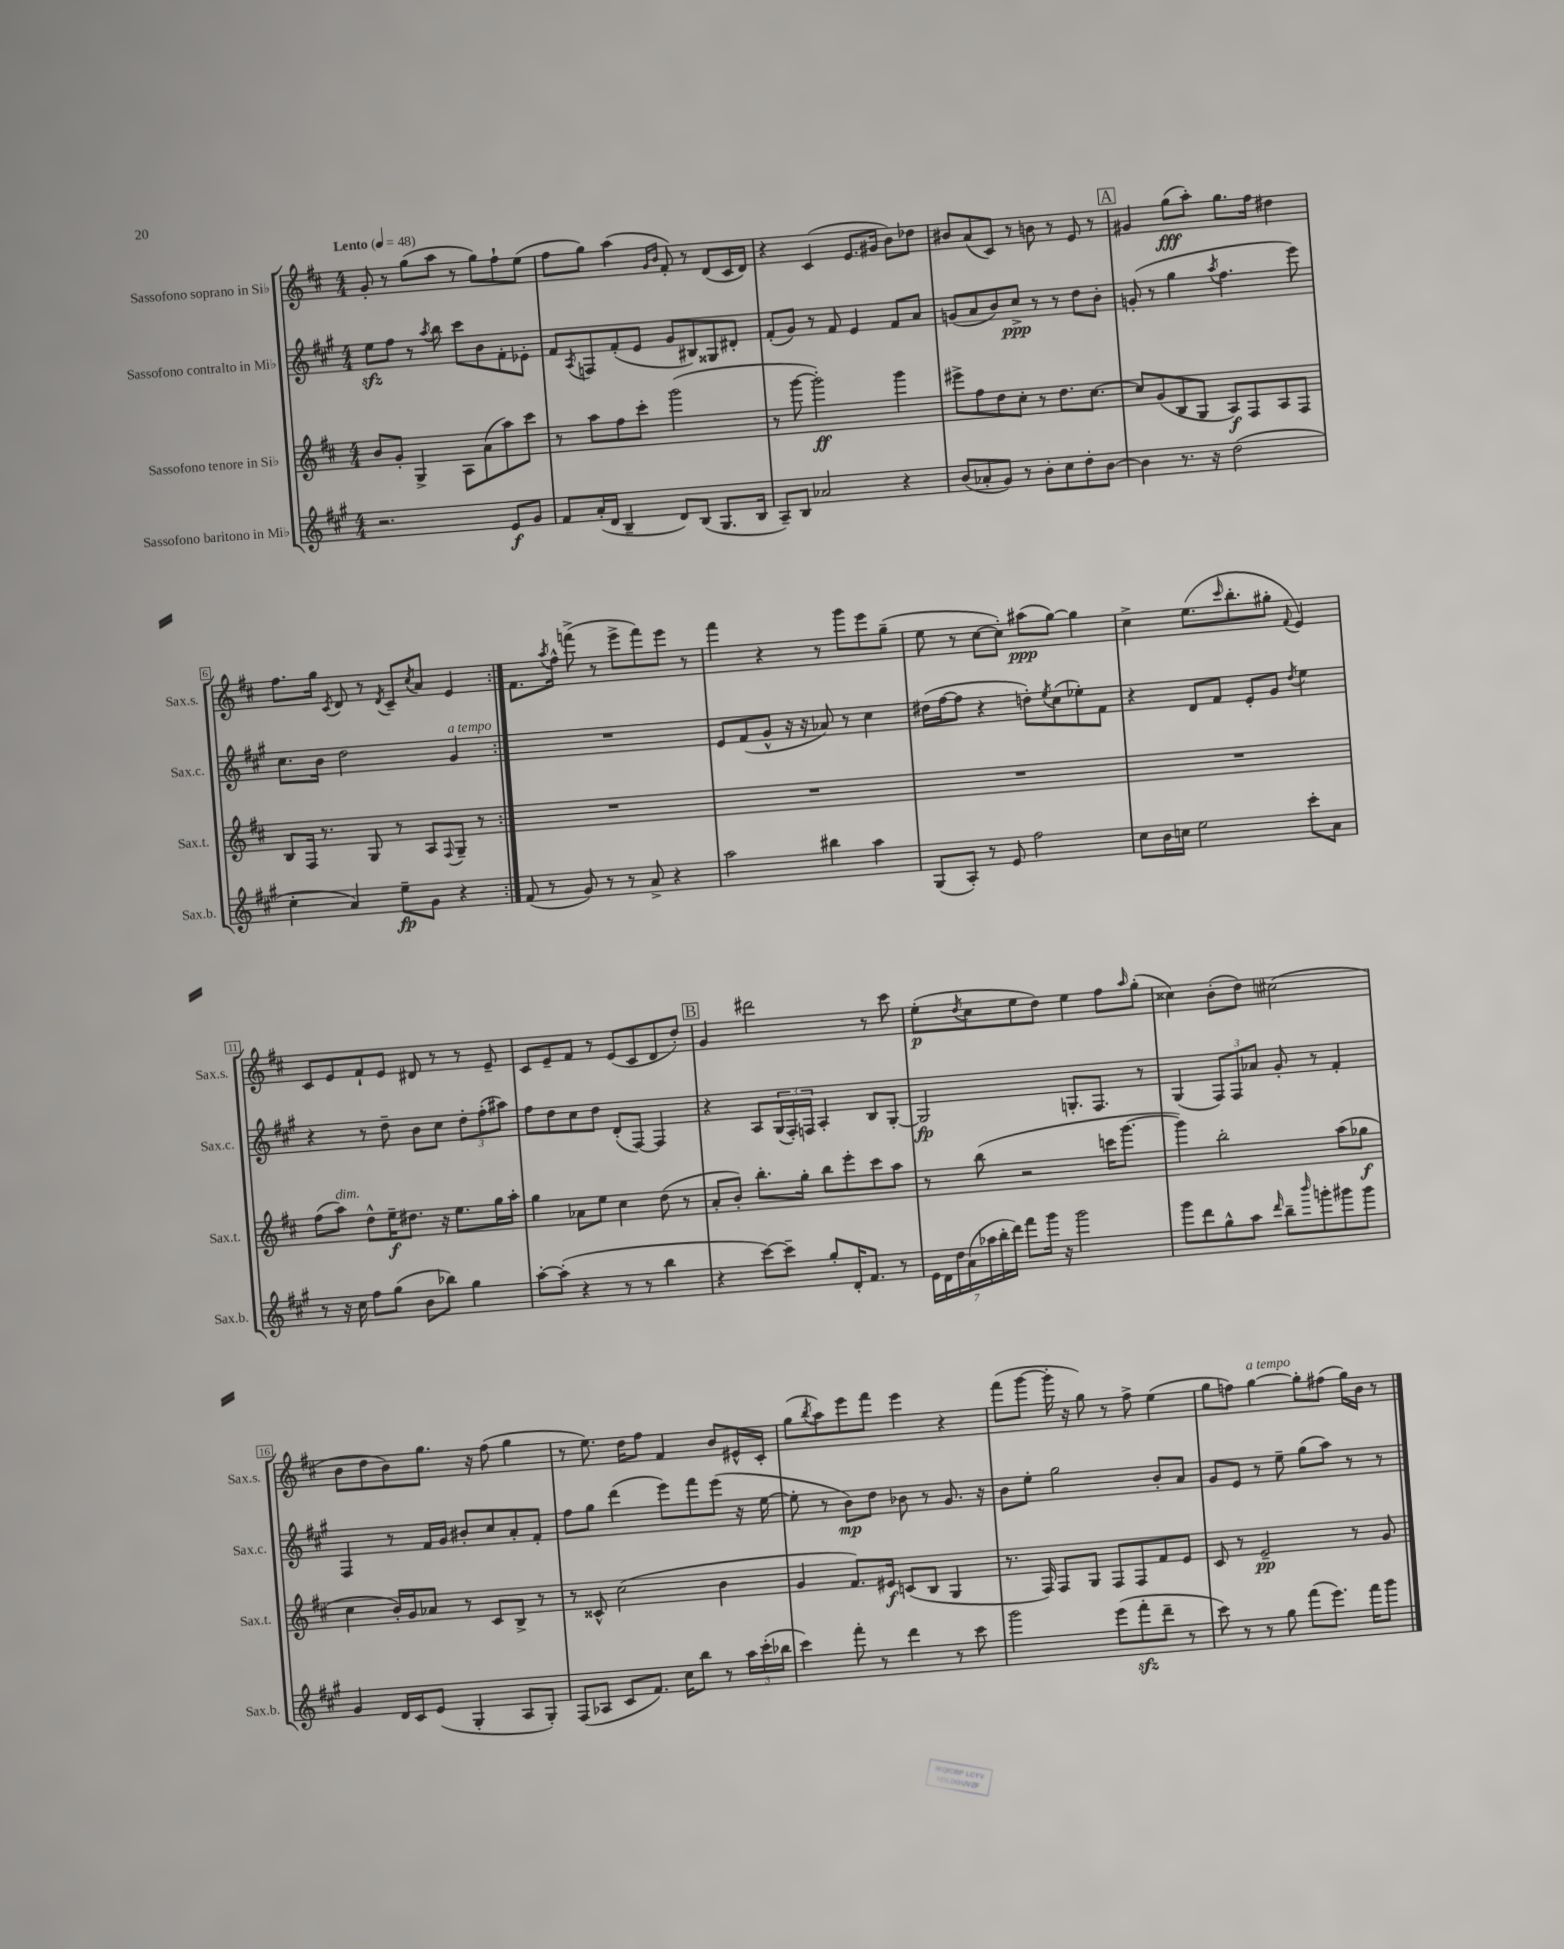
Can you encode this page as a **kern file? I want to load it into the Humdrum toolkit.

**kern	**dynam	**kern	**dynam	**kern	**dynam	**kern	**dynam
*part4	*part4	*part3	*part3	*part2	*part2	*part1	*part1
*staff4	*staff4	*staff3	*staff3	*staff2	*staff2	*staff1	*staff1
*I"Sassofono baritono in Mi♭	*	*I"Sassofono tenore in Si♭	*	*I"Sassofono contralto in Mi♭	*	*I"Sassofono soprano in Si♭	*
*I'Sax.b.	*	*I'Sax.t.	*	*I'Sax.c.	*	*I'Sax.s.	*
*clefG2	*	*clefG2	*	*clefG2	*	*clefG2	*
*k[f#c#g#]	*	*k[f#c#]	*	*k[f#c#g#]	*	*k[f#c#]	*
*M4/4	*	*M4/4	*	*M4/4	*	*M4/4	*
*MM48	*	*MM48	*	*MM48	*	*MM48	*
=1	=1	=1	=1	=1	=1	=1	=1
!	!	!	!	!	!	!LO:TX:a:B:t=Lento	!
2.r	.	8b/L	.	8eezz\L	.	8g'/	.
.	.	8g'/J	.	8ff#\J	.	8r	.
.	.	4G^/	.	8r	.	(8gg\L	.
.	.	.	.	8qaa/	.	.	.
.	.	.	.	8bb\	.	8aa\J	.
.	.	8A\L	.	8ccc#\L	.	8r	.
.	.	(8a\	.	8b\	.	8gg\L)	.
8e/L	f	8aa\)	.	8f#'\	.	8ff#`\	.
8g#/J	.	8ccc#\J	.	8e-X'\J	.	(8ee\J	.
=2	=2	=2	=2	=2	=2	=2	=2
8f#/L	.	8r	.	8f#/L	.	8ff#\L	.
.	.	.	.	8qA/	.	.	.
(16a'/L	.	8aa\L	.	8Fn/	.	8gg\J)	.
16d/JJ	.	.	.	.	.	.	.
4B~/	.	8ff#\	.	(8f#'/	.	(4aa\	.
.	.	8ccc#'\J	.	8e/J	.	.	.
.	.	.	.	.	.	16qqg/LL	.
.	.	.	.	.	.	16qqb/JJ	.
8d/L)	.	(2ggg\	.	8g#/L	.	8f#'/)	.
(8B/J	.	.	.	8B#X/)	.	8r	.
8.G#/L	.	.	.	8G##X/	.	(8d/L	.
.	.	.	.	8d#X'/J	.	16c#/L	.
16B/Jk	.	.	.	.	.	16d/JJ)	.
=3	=3	=3	=3	=3	=3	=3	=3
8A~/L)	.	8r	.	(8f#'/L	.	4r	.
8B/J	.	[8ggg\	.	8g#/J)	.	.	.
2a-X/	.	2ggg'\])	ff	8r	.	(4c#/	.
.	.	.	.	8f#/	.	.	.
.	.	.	.	4e/	.	8.e/L	.
.	.	.	.	.	.	16g#X/Jk	.
4r	.	4ggg\	.	8f#/L	.	8b\L)	.
.	.	.	.	8a/J	.	8dd-X\J	.
=4	=4	=4	=4	=4	=4	=4	=4
(8b/L	.	8eee#X^\L	.	(8gn/L	.	8b#X/L	.
8a-X'/	.	8ff#\	.	8a/	.	(8a/	.
8g#/J)	.	8dd\	.	8b/)	.	8c#/J)	.
8r	.	8cc#'\J	.	8cc#^/J	ppp	8r	.
8b'\L	.	8r	.	8r	.	8bn\	.
8cc#\	.	8.dd\L	.	8r	.	8r	.
8dd'\	.	.	.	8dd\L	.	8e/	.
.	.	[8.cc#\J	.	.	.	.	.
[8b\J	.	.	.	8b'\J	.	8r	.
!!LO:REH:place=s1:t=A
=5	=5	=5	=5	=5	=5	=5	=5
4b\]	.	8cc#/L]	.	(8gn'/	.	4g#X/	.
.	.	(8g/	.	8r	.	.	.
8.r	.	8B/	.	4gg#\	.	(8gg\L	fff
.	.	8G/J	.	.	.	8aa'\J)	.
16r	.	.	.	.	.	.	.
.	.	.	.	8qaa/	.	.	.
(2dd\	.	8A/L)	f	4.ff#\	.	8.gg\L	.
.	.	8F#/	.	.	.	.	.
.	.	.	.	.	.	16ff#\Jk	.
.	.	8A/	.	.	.	4dd#X\	.
.	.	8F#/J	.	8eee\)	.	.	.
!!LO:LB:g=z
=6	=6	=6	=6	=6	=6	=6	=6
4cc#'\	.	8B/L	.	8.cc#\L	.	8.ff#\L	.
.	.	16F#/Jk	.	.	.	.	.
.	.	8.r	.	16b\Jk	.	16gg\Jk	.
.	.	.	.	.	.	8qc#/	.
4a/)	.	.	.	2dd\	.	8d/	.
.	.	8G/	.	.	.	8r	.
.	.	.	.	.	.	8qd/	.
8ee~\L	fp	8r	.	.	.	8c#~/L	.
.	.	.	.	.	.	8qcc#/	.
8g#\J	.	8A/L	.	.	.	8a/J	.
.	.	8qqF#/	.	.	.	.	.
!	!	!	!	!LO:TX:a:i:t=a tempo	!	!	!
4r	.	8G~/J	.	4g#/	.	4e/	.
.	.	8r	.	.	.	.	.
=7:|!	=7:|!	=7:|!	=7:|!	=7:|!	=7:|!	=7:|!	=7:|!
(8f#/	.	1r	.	1r	.	8.f#\L	.
8r	.	.	.	.	.	.	.
.	.	.	.	.	.	8qaa/	.
.	.	.	.	.	.	16ff#^^\Jk	.
8g#/)	.	.	.	.	.	(8fffn^\	.
8r	.	.	.	.	.	8r	.
8r	.	.	.	.	.	8eee^\L	.
8a^/	.	.	.	.	.	8fff\)	.
4r	.	.	.	.	.	8eee\J	.
.	.	.	.	.	.	8r	.
=8	=8	=8	=8	=8	=8	=8	=8
2aa\	.	1r	.	8e/L	.	4fff#\	.
.	.	.	.	(8f#/	.	.	.
.	.	.	.	8g#^^/J	.	4r	.
.	.	.	.	16r	.	.	.
.	.	.	.	16r	.	.	.
4bb#X\	.	.	.	8a-X/)	.	8r	.
.	.	.	.	8r	.	8ggg\L	.
4aa\	.	.	.	4cc#\	.	8eee\	.
.	.	.	.	.	.	(8gg~\J	.
=9	=9	=9	=9	=9	=9	=9	=9
(8G#/L	.	1r	.	(16dd#X\LL	.	8ee\	.
.	.	.	.	[16ff#\J	.	.	.
8A'/J)	.	.	.	8ff#\J]	.	8r	.
8r	.	.	.	4r	.	[8cc#\L	.
8e/	.	.	.	.	.	8cc#'\J])	.
2ff#\	.	.	.	8ddn'\L)	.	(8aa#X\L	ppp
.	.	.	.	8qee/	.	.	.
.	.	.	.	(8cc#\	.	[8gg\J)	.
.	.	.	.	8ee-X'\)	.	4gg\]	.
.	.	.	.	8f#\J	.	.	.
=10	=10	=10	=10	=10	=10	=10	=10
8cc#\L	.	1r	.	4r	.	4cc#^\	.
16b\L	.	.	.	.	.	.	.
16ccn\JJ	.	.	.	.	.	.	.
2ee\	.	.	.	8d/L	.	(8.ee\L	.
.	.	.	.	8f#/J	.	.	.
.	.	.	.	.	.	16qqccc#/	.
.	.	.	.	.	.	8.bb'\	.
.	.	.	.	8e'/L	.	.	.
.	.	.	.	8g#/J	.	8gg#X'\J	.
.	.	.	.	8qdd/	.	8qqf#/	.
8ccc#'\L	.	.	.	4ee\	.	4e/)	.
8a\J	.	.	.	.	.	.	.
!!LO:LB:g=z
=11	=11	=11	=11	=11	=11	=11	=11
8r	.	(8ff#\L	.	4r	.	8c#/L	.
!	!	!LO:TX:a:i:t=dim.	!	!	!	!	!
16r	.	8aa\J)	.	.	.	8e/	.
16cc#\	.	.	.	.	.	.	.
8ff#\L	.	8dd^^\L	.	8r	.	8f#`/	.
(8gg#\J	.	16ee~\K	f	8dd~\	.	8e/J	.
.	.	8.dd#X\J	.	.	.	.	.
8b\L	.	.	.	8b\L	.	8d#X/	.
8bb-X\J)	.	16r	.	8cc#\J	.	8r	.
.	.	8.ee\L	.	.	.	.	.
4gg#\	.	.	.	12dd'\L	.	8r	.
.	.	.	.	(12ff#'\	.	.	.
.	.	16gg\L	.	.	.	8e~/	.
.	.	.	.	12aa#X\J)	.	.	.
.	.	16aa'\JJ	.	.	.	.	.
=12	=12	=12	=12	=12	=12	=12	=12
[8aa'\L	.	4gg\	.	8ff#\L	.	8c#/L	.
(8aa'\J]	.	.	.	8dd\	.	8e~/	.
4r	.	8a-X\L	.	8cc#\	.	8f#/J	.
.	.	8ee\J	.	8dd\J	.	8r	.
8r	.	4cc#\	.	(8d'/L	.	(8e/L	.
8r	.	.	.	[8F#/J)	.	8c#/	.
4bb\	.	(8dd\	.	4F#/]	.	8d/	.
.	.	8r	.	.	.	8dd'/J)	.
!!LO:REH:place=s1:t=B
=13	=13	=13	=13	=13	=13	=13	=13
4r	.	8a'/L	.	4r	.	4g/	.
.	.	8b'/J)	.	.	.	.	.
[8ccc#\L)	.	8.bb'\L	.	8A/L	.	2ddd#X\	.
8ccc#~\J]	.	.	.	(24G#/L	.	.	.
.	.	.	.	24F#'/)	.	.	.
.	.	16gg'\Jk	.	.	.	.	.
.	.	.	.	24Fn/JJ	.	.	.
8gg#'/L	.	8bb\L	.	4A'/	.	.	.
16d'/K	.	8eee'\	.	.	.	.	.
8.f#/J	.	.	.	.	.	.	.
.	.	8ccc#\	.	8B/L	.	8r	.
8r	.	8aa\J	.	[8G#'/J	.	8ccc#\	.
=14	=14	=14	=14	=14	=14	=14	=14
28e\LL	.	8r	.	2G#/]	fp	(8ee'\L	p
28d\	.	.	.	.	.	.	.
28dd\	.	.	.	.	.	.	.
(28a\	.	.	.	.	.	.	.
.	.	.	.	.	.	8qdd/	.
.	.	(8bb\	.	.	.	8cc#\	.
28aa-X\	.	.	.	.	.	.	.
28bb'\	.	.	.	.	.	.	.
28ddd\JJ)	.	.	.	.	.	.	.
8fff#\L	.	2r	.	.	.	8ee\	.
16ggg#\Jk	.	.	.	.	.	8dd\J)	.
16r	.	.	.	.	.	.	.
2ggg#\	.	.	.	8.Gn'/L	.	4ee\	.
.	.	.	.	8.F#/J	.	.	.
.	.	16cccn\KL	.	.	.	8ff#\L	.
.	.	[8.ggg\J	.	.	.	.	.
.	.	.	.	.	.	16qqaa/	.
.	.	.	.	8r	.	(8gg'\J	.
=15	=15	=15	=15	=15	=15	=15	=15
8ggg#\L	.	4ggg\])	.	(4G#/	.	4cc##X\)	.
8ddd\	.	.	.	.	.	.	.
8gg#^^\	.	2bb'\	.	12F#/L)	.	(8b'\L	.
.	.	.	.	12F#/	.	.	.
8aa\J	.	.	.	.	.	8dd\J)	.
.	.	.	.	12a-X/J	.	.	.
16qqddd/	.	.	.	.	.	.	.
8bb~\L	.	.	.	8g#'/	.	(2cc#X\	.
16qqbbb/	.	.	.	.	.	.	.
8gggn'\	.	.	.	8r	.	.	.
8ggg#X\	.	(8aa\L	.	4f#'/	.	.	.
8ggg#\J	.	8gg-X\J	f	.	.	.	.
!!LO:LB:g=z
=16	=16	=16	=16	=16	=16	=16	=16
4g#/	.	4cc#\	.	4F#/	.	8b\L	.
.	.	.	.	.	.	8dd\	.
16d/LL	.	16b'/LL)	.	8r	.	8b\)	.
16c#/J	.	16g/J	.	.	.	.	.
(8e/J	.	8a-X/J	.	16f#/LL	.	8.gg\J	.
.	.	.	.	16g#/JJ	.	.	.
4G#'/	.	8r	.	8b#X'/L	.	.	.
.	.	.	.	.	.	16r	.
.	.	8c#/L	.	8cc#/	.	(8ff#\	.
8A/L	.	8B^/J	.	8a'/	.	4gg\	.
8G#'/J)	.	8r	.	8f#'/J	.	.	.
=17	=17	=17	=17	=17	=17	=17	=17
(8F#/L	.	8r	.	8ff#\L	.	8r	.
8A-X/J	.	8c##X^^/	.	8gg#\J	.	8.ee\)	.
8c#/L	.	(2cc#\	.	(4ddd\	.	.	.
.	.	.	.	.	.	16dd\KL	.
8.f#/J)	.	.	.	.	.	8ff#\J	.
.	.	.	.	8eee\L)	.	4f#/	.
16cc#\KL	.	.	.	.	.	.	.
8bb\J	.	.	.	8fff#\	.	.	.
8r	.	4b\	.	(8eee\J	.	8b/L	.
24aa\LL	.	.	.	16r	.	16e#X^^/L	.
(24ccc#'\	.	.	.	.	.	.	.
.	.	.	.	[16ee\	.	16c#'/JJ	.
24bb-X\JJ	.	.	.	.	.	.	.
=18	=18	=18	=18	=18	=18	=18	=18
4ccc#\)	.	4g/	.	8ee'\]	.	(8gg\L	.
.	.	.	.	.	.	8qbb/	.
.	.	.	.	8r	.	8aa\)	.
8fff#'\	.	8.f#/L)	.	8b\L)	mp	8eee\	.
8r	.	.	.	8dd\J	.	8fff#\J	.
.	.	16e#X/Jk	f	.	.	.	.
4ddd\	.	(8cn/L	.	8b-X\	.	4eee\	.
.	.	8B/J	.	8r	.	.	.
8r	.	4G/	.	8.g#/	.	4r	.
8ccc#\	.	.	.	.	.	.	.
.	.	.	.	16r	.	.	.
=19	=19	=19	=19	=19	=19	=19	=19
2ggg#\	.	8.r	.	8b\L	.	(8fff#\L	.
.	.	.	.	8ee'\J	.	[8ggg\J	.
.	.	16F#/)	.	.	.	.	.
.	.	8F#/L	.	2gg#\	.	16ggg'\]	.
.	.	.	.	.	.	16r	.
.	.	8G/J	.	.	.	8gg\)	.
(8eee\L	.	8F#/L	.	.	.	8r	.
8fff#zz'\	.	8F#/	.	.	.	8ff#^\	.
8ddd~\J	.	8f#/	.	8b'/L	.	(4ee\	.
8r	.	8e/J	.	8a/J	.	.	.
=20	=20	=20	=20	=20	=20	=20	=20
8ccc#\)	.	8c#/	.	8g#/L	.	8gg\L	.
8r	.	8r	.	8e/J	.	8ffn\J)	.
!	!	!	!	!	!	!LO:TX:a:i:t=a tempo	!
8r	.	2e~/	pp	8r	.	[4gg\	.
8gg#\	.	.	.	8ee~\	.	.	.
(8fff#\L	.	.	.	(8gg#\L	.	8gg'\L]	.
8.eee\J)	.	.	.	8aa\J)	.	(8ff#X\J	.
.	.	8r	.	8r	.	16gg\LL)	.
16fff#\KL	.	.	.	.	.	16b\JJ	.
8ggg#\J	.	8g/	.	8r	.	8r	.
==	==	==	==	==	==	==	==
*-	*-	*-	*-	*-	*-	*-	*-
